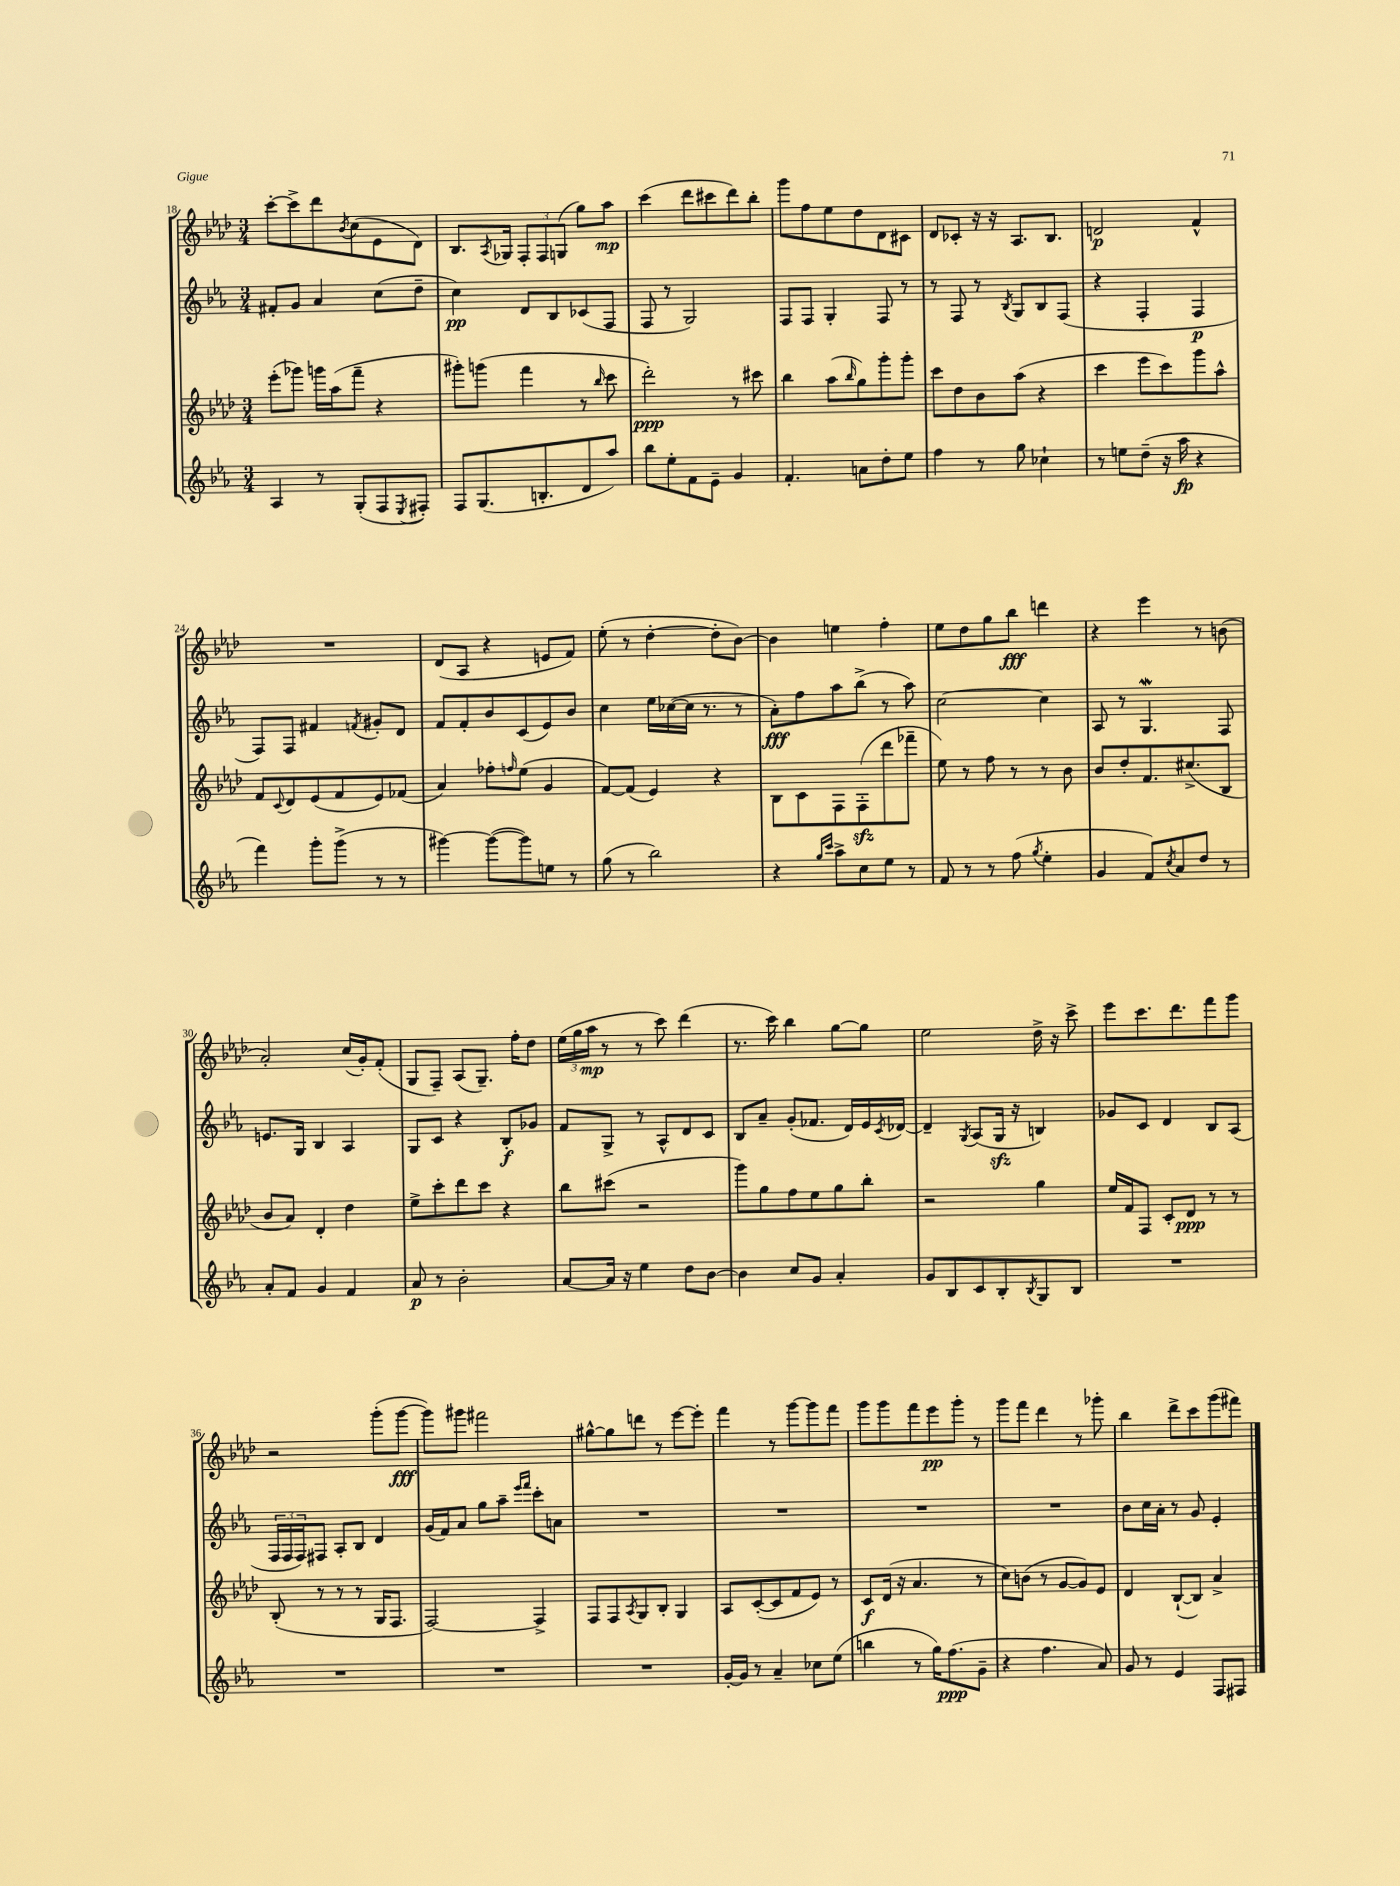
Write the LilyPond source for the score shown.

<<
\new StaffGroup <<
\new Staff = "s0" {
    \clef treble \key aes \major \numericTimeSignature \time 3/4
    c'''8~-. c'''8-> des'''8 \acciaccatura { bes'8 } c''8( ees'8 des'8) |
    bes8. \acciaccatura { aes8 } ges16 \tuplet 3/2 { f8-. f8 g8( } g''8) aes''8\mp |
    c'''4( des'''8 cis'''8 des'''8) bes''8-. |
    g'''8 f''8 ees''8 des''8 des'8 cis'8 |
    des'8 ces'8-. r16 r16 aes8. bes8. |
    d'2\p f'4-^ |
    R2. |
    des'8( aes8 r4 e'8 f'8) |
    ees''8-.( r8 des''4~-. des''8-. bes'8~) |
    bes'4 e''4 f''4-. |
    ees''8 des''8 g''8 bes''8\fff d'''4 |
    r4 ees'''4 r8 b'8( |
    aes'2-.) c''16( g'16-.) f'8-.( |
    g8 f8--) aes8( g8.--) f''16-. des''8 |
    \tuplet 3/2 { ees''16( g''16 aes''16\mp } r8 r8 c'''8) des'''4( |
    r8. c'''16) bes''4 g''8~ g''8 |
    ees''2 des''16-> r16 c'''8-> |
    ees'''8 c'''8. des'''8. f'''8 g'''8 |
    r2 g'''8-.( g'''8~\fff |
    g'''8) gis'''8 fis'''2 |
    gis''8~-^ gis''8 d'''8 r8 ees'''8~ ees'''8-. |
    f'''4 r8 g'''8~ g'''8 f'''8 |
    g'''8 g'''8 f'''8 ees'''8\pp g'''8-. r8 |
    g'''8 f'''8 des'''4 r8 ges'''8-. |
    bes''4 des'''8-> c'''8 g'''8( fis'''8) \bar "|." |
}
\new Staff = "s1" {
    \clef treble \key ees \major \numericTimeSignature \time 3/4
    fis'8-. g'8 aes'4 c''8( d''8-- |
    c''4\pp) d'8 bes8 ces'8( f8 |
    f8 r8 g2) |
    f8 f8 g4-. f8 r8 |
    r8 f8 r8 \acciaccatura { bes8 } g8 bes8 f8( |
    r4 f4-. f4\p |
    f8) f8 fis'4 \acciaccatura { f'8 } gis'8-. d'8 |
    f'8 f'8-. bes'8 c'8( ees'8) bes'8 |
    c''4 ees''16 ces''16~( ces''16 r8. r8 |
    aes'8-.\fff) f''8 aes''8 bes''8->( r8 aes''8) |
    c''2~ c''4 |
    aes8 r8 g4.\mordent f8 |
    e'8. g16 bes4 aes4 |
    g8 c'8 r4 bes8-.\f ges'8 |
    f'8 g8-> r8 aes8-^ d'8 c'8 |
    bes8 aes'8-- g'8-.( fes'8. d'16) ees'16 \acciaccatura { c'8 } des'16~ |
    des'4-- \acciaccatura { g8 } aes8( g16\sfz r16 b4) |
    ges'8 c'8 d'4 bes8 aes8( |
    \tuplet 3/2 { f16 f16 f16) } fis8 aes8-. bes8 d'4 |
    g'16( f'16) aes'8 g''8 aes''8-- \grace { ees'''16 f'''16 } c'''8-. a'8 |
    R2. |
    R2. |
    R2. |
    R2. |
    bes'8 c''16 aes'16-. r8 g'8 ees'4-. \bar "|." |
}
\new Staff = "s2" {
    \clef treble \key aes \major \numericTimeSignature \time 3/4
    ees'''8-.( ges'''8) g'''16 aes''16( f'''8-- r4 |
    gis'''8-.) g'''8( f'''4 r8 \grace { bes''16 } c'''8 |
    des'''2-.\ppp) r8 cis'''8 |
    bes''4 aes''8( \grace { bes''16 } g''8) g'''8-. g'''8-. |
    c'''8 des''8 bes'8 aes''8( r4 |
    c'''4 ees'''8 c'''8) g'''8 aes''8-^ |
    f'8 \appoggiatura { c'8 } des'8 ees'8( f'8 ees'8) fes'8( |
    aes'4) fes''8-. \grace { f''16 } ees''8( g'4 |
    f'8~) f'8( ees'4) r4 |
    bes8 c'8 f8 f8-.\sfz( des'''8 fes'''8-- |
    ees''8) r8 f''8 r8 r8 bes'8 |
    bes'8 des''8-. f'8. cis''8.->( bes8 |
    bes'8 aes'8) des'4-. des''4 |
    ees''8-> c'''8-. des'''8 c'''8 r4 |
    bes''8 cis'''8( r2 |
    g'''8) g''8 f''8 ees''8 g''8 bes''8-. |
    r2 g''4 |
    ees''16 f'16 f8 c'8-. des'8\ppp r8 r8 |
    bes8-.( r8 r8 r8 g16 f8. |
    f2~) f4-> |
    f8 f8 \acciaccatura { aes8 } g8 bes8-. g4 |
    aes8 c'8~-.( c'8 f'8 ees'8) r8 |
    c'8\f des'16( r16 aes'4. r8 |
    c''8) b'8( r8 g'8~ g'8) ees'8 |
    des'4 bes8~-!( bes8) aes'4-> \bar "|." |
}
\new Staff = "s3" {
    \clef treble \key ees \major \numericTimeSignature \time 3/4
    aes4 r8 g8-.( f8 \acciaccatura { ees8 } fis8-.) |
    f8 g8.( b8.-. d'8 aes''8) |
    bes''8 ees''8-. f'8 ees'8-- g'4 |
    f'4.-. a'8 d''8-. ees''8 |
    f''4 r8 g''8 ces''4-! |
    r8 e''8 d''8--( r16 aes''16\fp r4 |
    f'''4) g'''8-. g'''8->( r8 r8 |
    gis'''4~) gis'''8~( gis'''8) e''8 r8 |
    g''8( r8 bes''2) |
    r4 \grace { g''16 c'''16 } aes''8-> c''8 ees''8 r8 |
    f'8 r8 r8 f''8( \acciaccatura { g''8 } ees''4-. |
    g'4 f'8) \acciaccatura { c''8 } aes'8 d''8 r8 |
    aes'8-. f'8 g'4 f'4 |
    aes'8\p r8 bes'2-. |
    aes'8~ aes'16 r16 ees''4 d''8 bes'8~ |
    bes'4 c''8 g'8 aes'4-. |
    g'8 bes8 c'8 bes8-. \acciaccatura { bes8 } g8 bes8 |
    R2. |
    R2. |
    R2. |
    R2. |
    g'16~-. g'16 r8 aes'4-- ces''8 ees''8( |
    b''4 r8 g''16) f''8.\ppp( g'8-- |
    r4 f''4. aes'8) |
    g'8 r8 ees'4 f8 fis8 \bar "|." |
}
>>
>>
\layout { \context { \Score currentBarNumber = #18 } }
